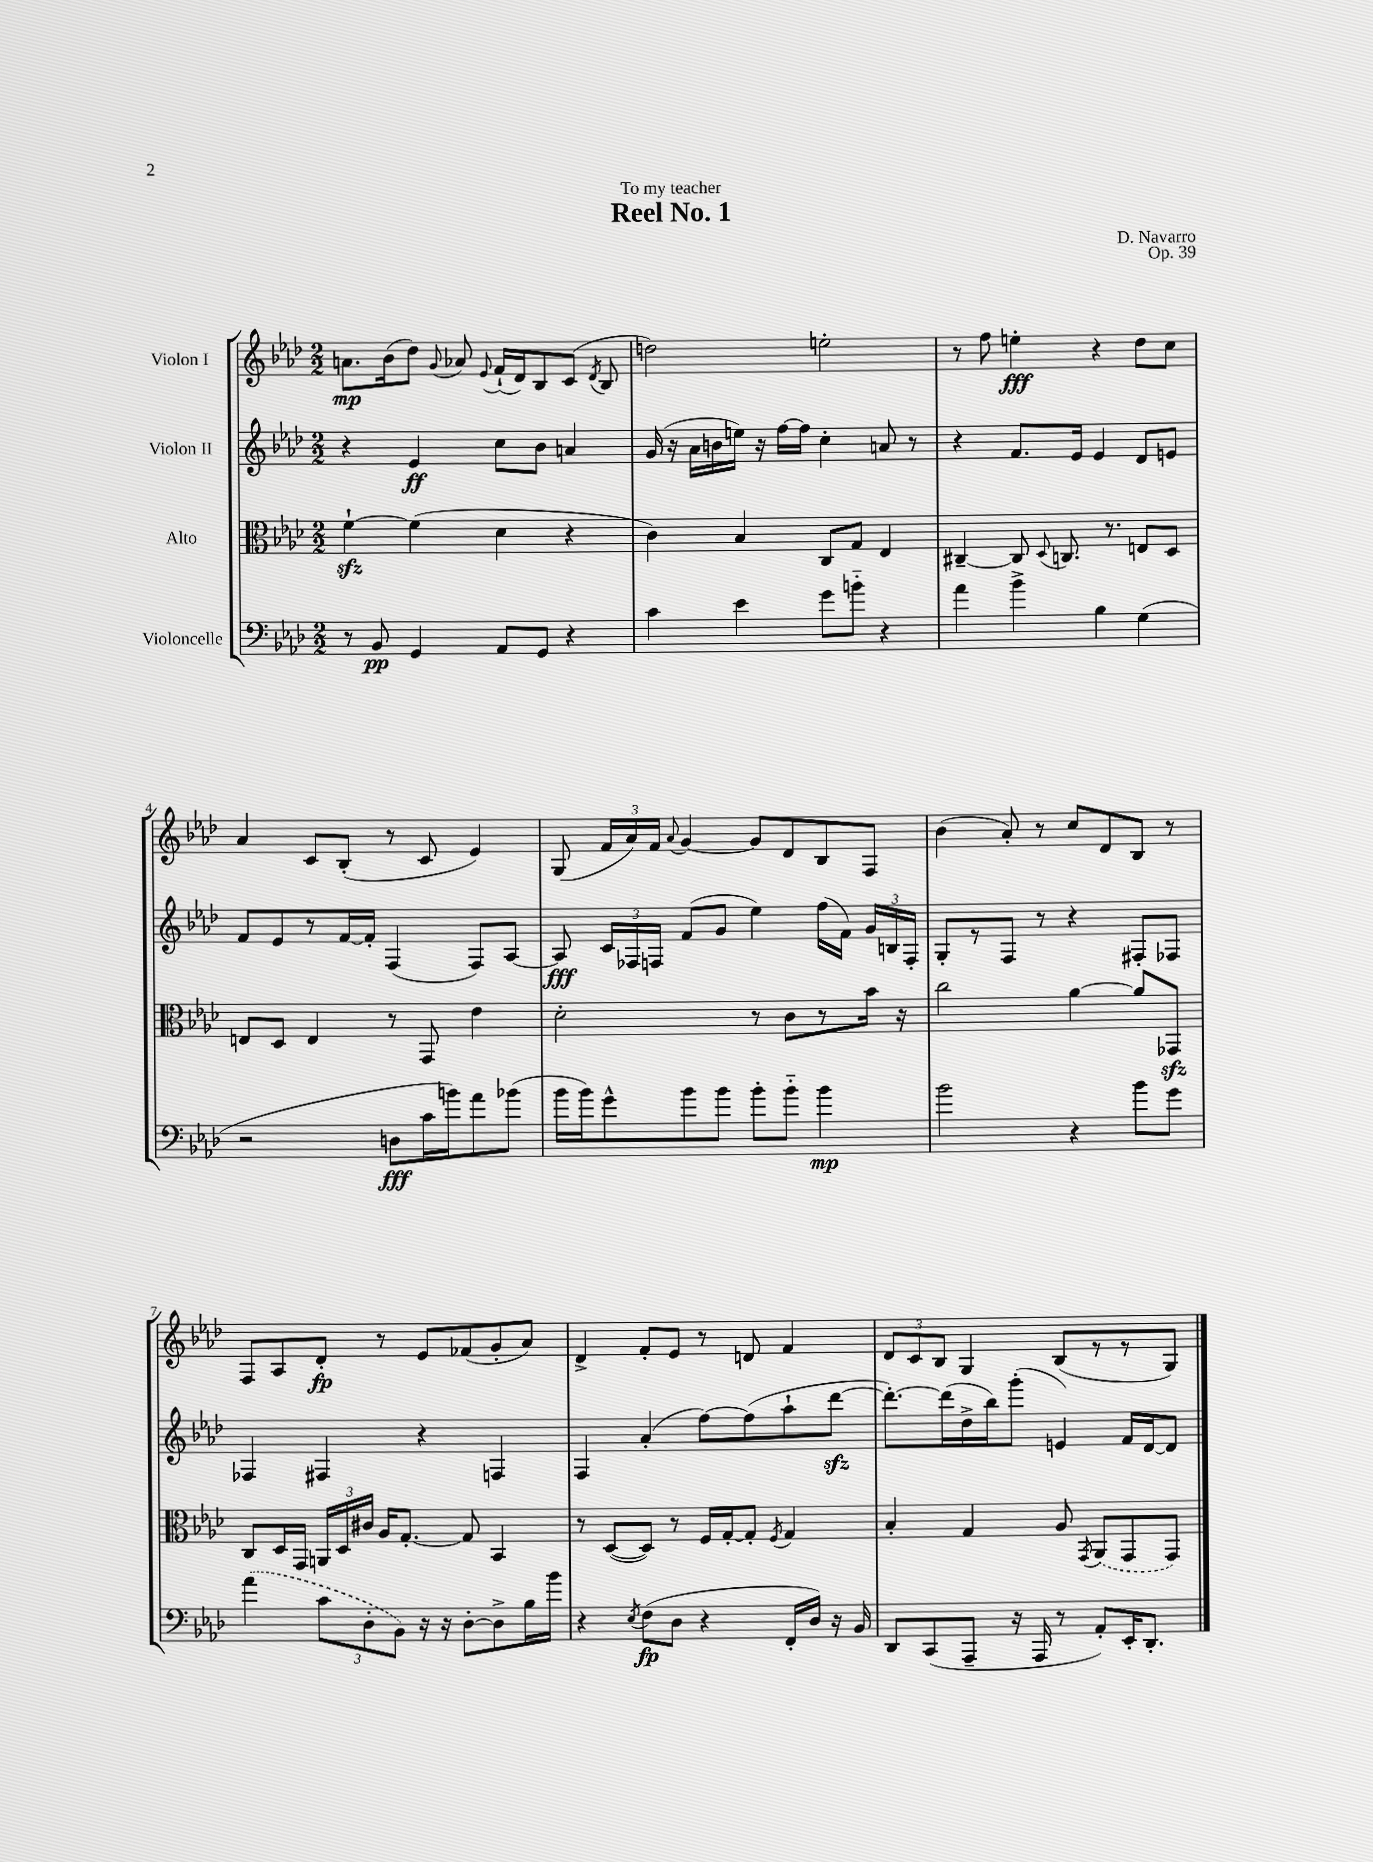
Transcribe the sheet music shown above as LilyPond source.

\header { title = "Reel No. 1" composer = "D. Navarro" dedication = "To my teacher" opus = "Op. 39" }
<<
\new StaffGroup <<
\new Staff = "s0" \with { instrumentName = "Violon I" } {
    \clef treble \key aes \major \numericTimeSignature \time 2/2
    \autoBeamOff a'8.[\mp bes'16( des''8]) \appoggiatura { g'8 } aes'8 \appoggiatura { ees'8 } f'16[-!( des'16) bes8 c'8]( \acciaccatura { des'8 } bes8 |
    d''2) e''2-. |
    r8 f''8 e''4-.\fff r4 des''8[ c''8] |
    aes'4 c'8[ bes8]-.( r8 c'8 ees'4) |
    g8( \tuplet 3/2 { f'16[ aes'16) f'16] } \appoggiatura { aes'8 } g'4~ g'8[ des'8 bes8 f8] |
    bes'4( aes'8-.) r8 c''8[ des'8 bes8] r8 |
    f8[ aes8 des'8]-.\fp r8 ees'8[ fes'8( g'8-. aes'8]) |
    des'4-> f'8[-. ees'8] r8 d'8 f'4 |
    \tuplet 3/2 { des'8[ c'8 bes8] } g4 bes8[( r8 r8 g8]) \bar "|." |
}
\new Staff = "s1" \with { instrumentName = "Violon II" } {
    \clef treble \key aes \major \numericTimeSignature \time 2/2
    \autoBeamOff r4 ees'4\ff c''8[ bes'8] a'4 |
    g'16( r16 aes'16[ b'16 e''16]) r16 f''16[~ f''16] c''4-. a'8 r8 |
    r4 f'8.[ ees'16] ees'4 des'8[ e'8] |
    f'8[ ees'8 r8 f'16~ f'16]-. f4( f8[) aes8]~ |
    aes8\fff \tuplet 3/2 { c'16[ fes16 f16] } f'8[( g'8] ees''4) f''16[( f'16]) \tuplet 3/2 { g'16[ b16 f16]-. } |
    g8[-. r8 f8] r8 r4 fis8[-. fes8] |
    fes4 fis4 r4 f4 |
    f4 aes'4-.( f''8[~) f''8( aes''8-! des'''8]~\sfz |
    des'''8.[~-.) des'''16( des''16-> bes''16) g'''8]-.( e'4) f'16[ des'16~ des'8] \bar "|." |
}
\new Staff = "s2" \with { instrumentName = "Alto" } {
    \clef alto \key aes \major \numericTimeSignature \time 2/2
    \autoBeamOff f'4~-!\sfz f'4( des'4 r4 |
    c'4) bes4 c8[ g8] ees4 |
    cis4~-- cis8 \appoggiatura { des8 } c8. r8. e8[ des8] |
    e8[ des8] e4 r8 g,8 ees'4 |
    des'2-. r8 c'8[ r8 bes'16] r16 |
    c''2 aes'4~ aes'8[ ges,8]\sfz |
    c8[ des16 g,16] \tuplet 3/2 { a,16[ des16 cis'16] } aes16[ g8.]~-. g8 bes,4 |
    r8 des8[~( des8]) r8 f16[ g16~-. g8]-. \acciaccatura { f8 } g4 |
    bes4-. g4 aes8 \acciaccatura { g,8 } \once \slurDashed aes,8[( g,8 g,8]) \bar "|." |
}
\new Staff = "s3" \with { instrumentName = "Violoncelle" } {
    \clef bass \key aes \major \numericTimeSignature \time 2/2
    \autoBeamOff r8 bes,8\pp g,4 aes,8[ g,8] r4 |
    c'4 ees'4 g'8[ b'8]-_ r4 |
    aes'4 bes'4-> bes4 g4( |
    r2 d8[\fff c'16 b'16) aes'8 bes'8]( |
    bes'16[ bes'16) g'8-^ bes'8 bes'8] bes'8[-. bes'8]-_ bes'4\mp |
    bes'2 r4 bes'8[ g'8] |
    \once \slurDashed aes'4( \tuplet 3/2 { c'8[ des8-. bes,8]) } r16 r16 des8[~-. des8-> bes16 bes'16] |
    r4 \acciaccatura { ees8 } f8[\fp( des8] r4 f,16[-. des16]) r16 bes,16 |
    des,8[ c,8( aes,,8]-- r16 aes,,16 r8 aes,8[-.) ees,16-. des,8.]-. \bar "|." |
}
>>
>>
